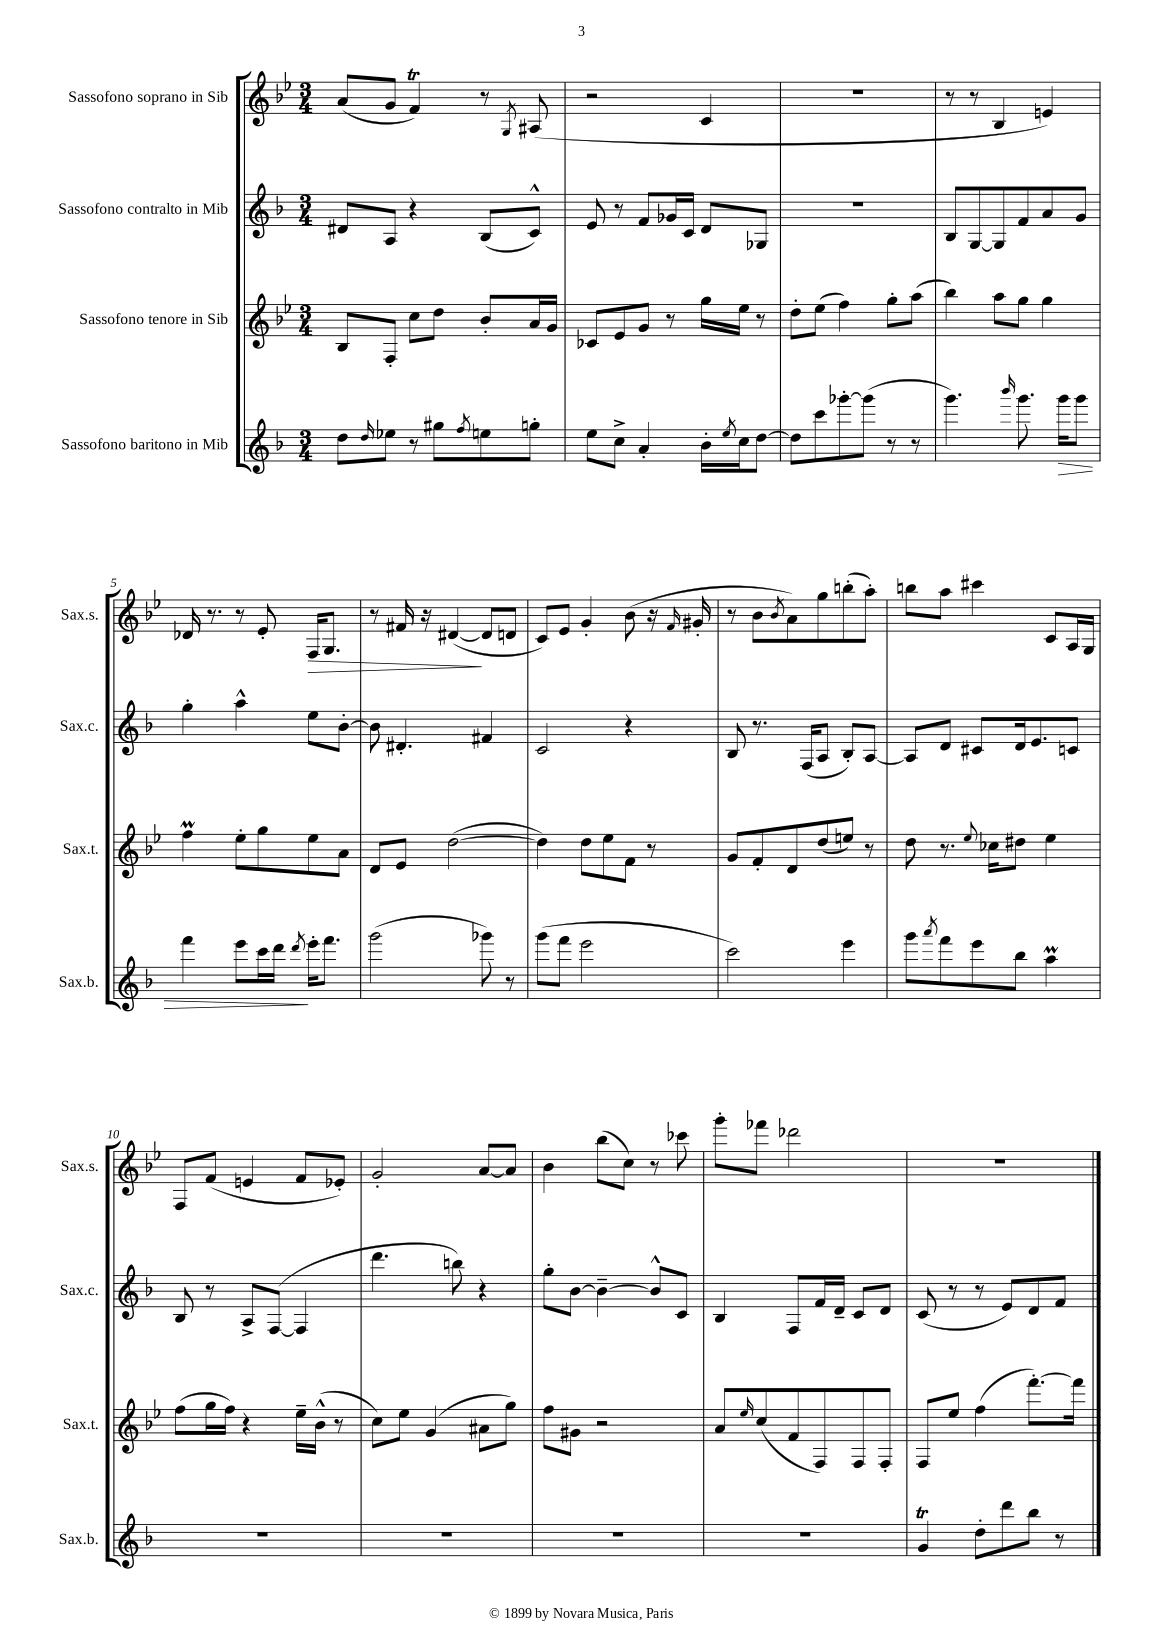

**kern	**kern	**kern	**kern
*staff4	*staff3	*staff2	*staff1
*clefG2	*clefG2	*clefG2	*clefG2
*k[b-]	*k[b-e-]	*k[b-]	*k[b-e-]
*M3/4	*M3/4	*M3/4	*M3/4
8dd\L	8B-/L	8d#/L	(8a/L
16qqdd/	.	.	.
8ee-\J	8F'/J	8A/J	8g/J
8r	8cc\L	4r	4f/)
8gg#\L	8dd\J	.	.
8qff/	.	.	.
8ee\	8b-'/L	(8B-/L	8r
.	.	.	8qG/
8gg'\J	16a/L	8c^^/J)	(8A#/
.	16g/JJ	.	.
=	=	=	=
8ee\L	8c-/L	8e/	2r
8cc^\J	8e-/	8r	.
4a'/	8g/J	8f/L	.
.	8r	16g-/L	.
.	.	16c/JJ	.
16b-'\LL	16gg\LL	8d/L	4c/
8qee/	.	.	.
16cc\J	16ee-\JJ	.	.
[8dd\J	8r	8G-/J	.
=	=	=	=
8dd\]L	8dd'\L	2.r	2.r
8ccc\	(8ee-\J	.	.
[8ggg-'\	4ff\)	.	.
(8ggg-\]J	.	.	.
8r	8gg'\L	.	.
8r	(8aa\J	.	.
=	=	=	=
4.ggg\)	4bb-\)	8B-/L	8r
.	.	[8G/	8r
.	8aa\L	8G/]	4B-/
16qqbbb-/	.	.	.
8.ggg\	8gg\J	8f/	.
.	4gg\	8a/	4e/)
16ggg\LK	.	.	.
8ggg\J	.	8g/J	.
=	=	=	=
4fff\	4ff\	4gg'\	16d-/
.	.	.	8.r
8eee\L	8ee-'\L	4aa^^\	8r
16ccc\L	8gg\	.	8e-'/
16ddd\JJ	.	.	.
8qddd/	.	.	.
16eee'\LK	8ee-\	8ee\L	16F/LK
8.fff\J	.	.	8.G/J
.	8a\J	[8b-'\J	.
=	=	=	=
(2ggg\	8d/L	8b-\]	8r
.	8e-/J	4.d#'/	16f#/
.	.	.	16r
.	([2dd\	.	([4d#/
8ggg-\)	.	4f#/	8d#/]L
8r	.	.	8d/J
=	=	=	=
(8ggg\L	4dd\])	2c/	8c/L)
8fff\J	.	.	8e-/J
2eee\	8dd\L	.	4g'/
.	8ee-\	.	.
.	8f\J	4r	(8b-\
.	8r	.	16r
.	.	.	16qqf/
.	.	.	16g#'/
=	=	=	=
2ccc\)	8g/L	8B-/	8r
.	8f'/	8.r	8b-\L
.	.	.	8qb-/
.	8d/	.	8a\)
.	.	(16F/LK	.
.	(8dd/	8A/J	8gg\
4eee\	8ee/J)	8B-'/L)	(8bb'\
.	8r	[8A/J	8aa'\J)
=	=	=	=
8ggg\L	8dd\	8A/]L	8bb\L
8qaaa/	.	.	.
8fff\	8.r	8d/J	8aa\J
8eee\	.	8c#/L	4ccc#\
.	8qqee-/	.	.
.	16cc-\LK	.	.
8bb-\J	8dd#\J	16d/k	.
.	.	8.e/	.
4aa\	4ee-\	.	8c/L
.	.	8c/J	16A/L
.	.	.	16G/JJ
=	=	=	=
2.r	(8ff\L	8B-/	8F/L
.	16gg\L	8r	(8f/J
.	16ff\JJ)	.	.
.	4r	8A^/L	4e/
.	.	([8F/J	.
.	16ee-~\LL	4F/]	8f/L
.	(16b-^^\JJ	.	.
.	8r	.	8e-'/J)
=	=	=	=
2.r	8cc\L)	4.ddd\	2g'/
.	8ee-\J	.	.
.	(4g/	.	.
.	.	8bb\)	.
.	8a#\L	4r	[8a/L
.	8gg\J)	.	8a/]J
=	=	=	=
2.r	8ff\L	8gg'\L	4b-\
.	8g#\J	[8b-\J	.
.	2r	4b-~\_	(8bb-\L
.	.	.	8cc\J)
.	.	8b-^^/]L	8r
.	.	8c/J	8ccc-\
=	=	=	=
2.r	8a/L	4B-/	8ggg'\L
.	16qqee-/	.	.
.	(8cc/	.	8fff-\J
.	8f/	8F/L	2ddd-\
.	8F/)	16f/L	.
.	.	16d~/JJ	.
.	8F/	8c/L	.
.	8F'/J	8d/J	.
=	=	=	=
4g/	8F/L	(8c/	2.r
.	8ee-/J	8r	.
8dd'\L	(4ff\	8r	.
8ddd\	.	8e/L)	.
8bb-\J	[8.fff'\L)	8d/	.
8r	.	8f/J	.
.	16fff\]Jk	.	.
==	==	==	==
*-	*-	*-	*-
